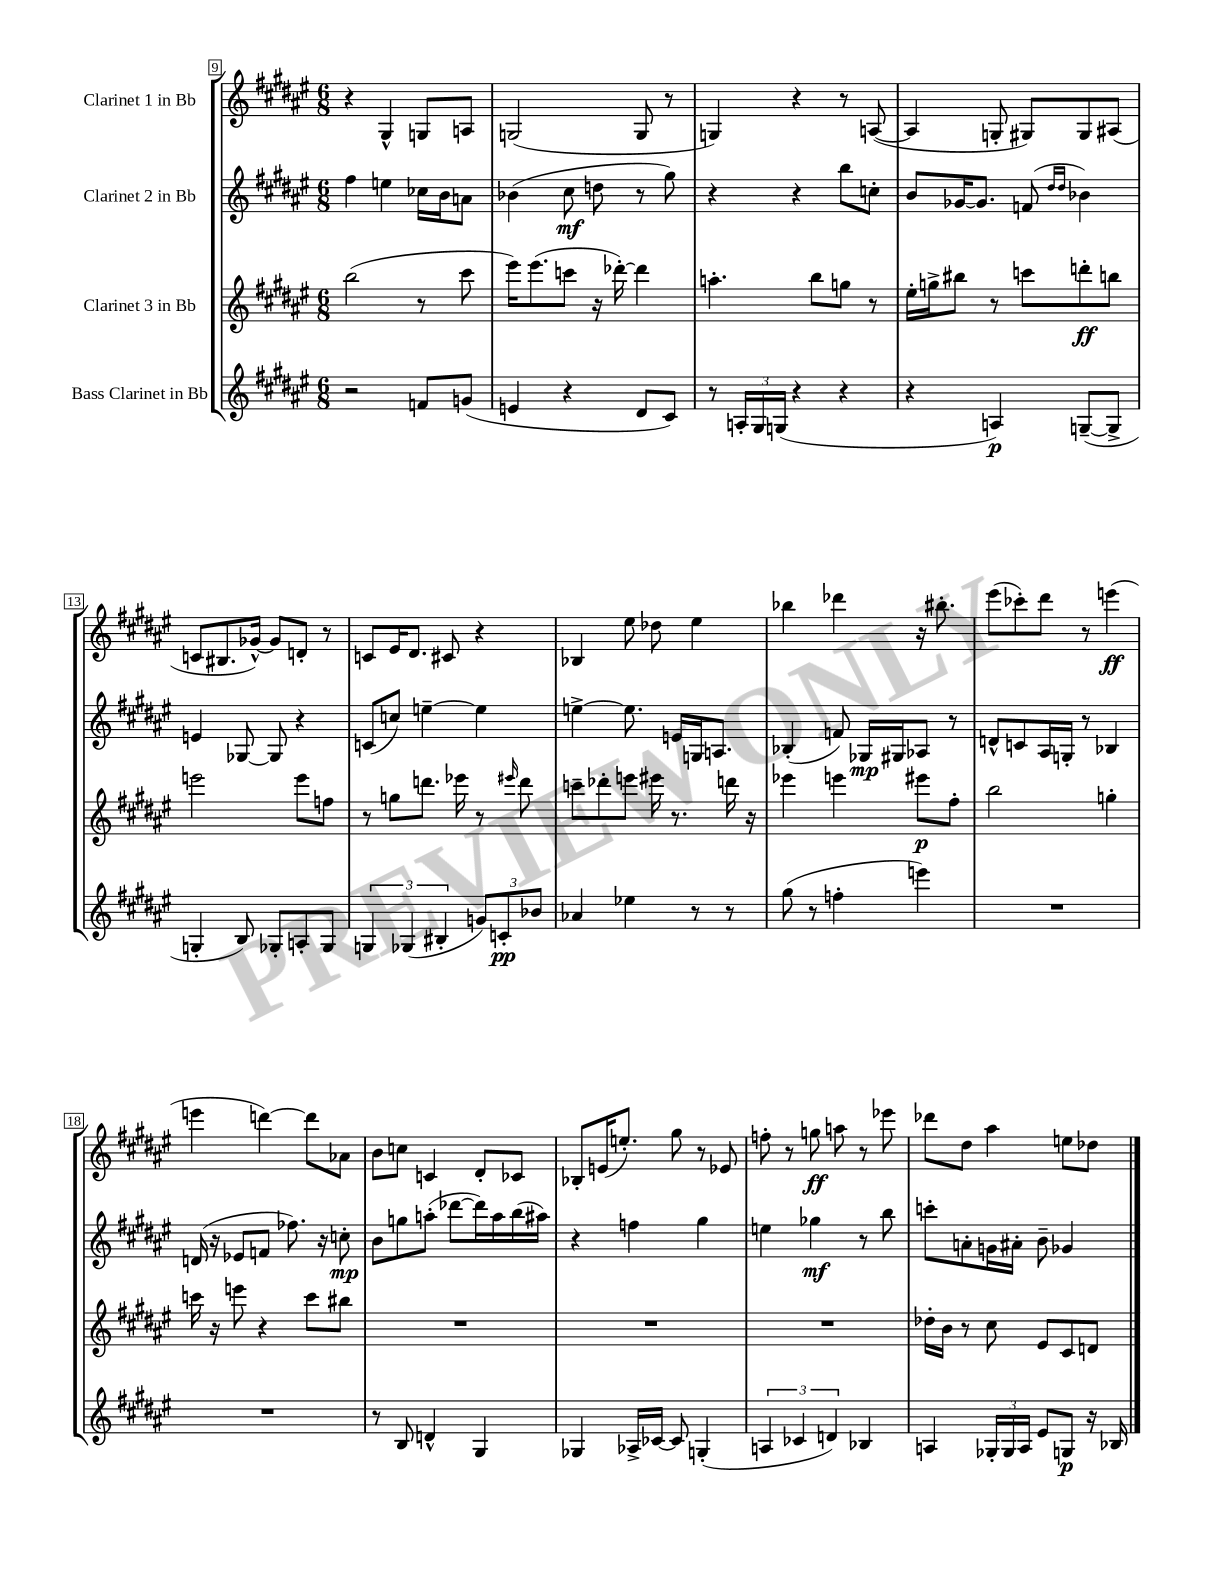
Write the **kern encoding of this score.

**kern	**kern	**kern	**kern
*staff4	*staff3	*staff2	*staff1
*clefG2	*clefG2	*clefG2	*clefG2
*k[f#c#g#d#a#e#]	*k[f#c#g#d#a#e#]	*k[f#c#g#d#a#e#]	*k[f#c#g#d#a#e#]
*M6/8	*M6/8	*M6/8	*M6/8
2r	(2bb	4ff#	4r
.	.	4ee	4G#^^
8f	8r	16cc-	8G
.	.	16b	.
(8g	8ccc#	8a	8A
=	=	=	=
4e	16eee#)	(4b-	(2G
.	(8.eee#	.	.
4r	8ccc	8cc#	.
.	16r	8dd	.
.	[16ddd-')	.	.
8d#	4ddd-]	8r	8G
8c#)	.	8gg#)	8r
=	=	=	=
8r	4.aa'	4r	4G)
24A'	.	.	.
24G#	.	.	.
(24G	.	.	.
4r	.	4r	4r
.	8bb	.	.
4r	8gg	8bb	8r
.	8r	8cc'	([8A
=	=	=	=
4r	16ee#'	8b	4A]
.	16gg^	.	.
.	8bb#	[16g-	.
.	.	8.g-]	.
4A)	8r	.	8G'
.	8ccc	(8f	8G#)
.	.	16qqdd#	.
.	.	16qqdd#	.
([8G~	8ddd'	4b-)	8G#
8G^]	8bb	.	(8A#
=	=	=	=
4G'	2eee	4e	8c
.	.	.	8.B#
8B)	.	[8G-	.
.	.	.	[16g-^^)
8G-'	.	8G-]	8g-]
8A'	8eee	4r	8d'
8G-	8ff	.	8r
=	=	=	=
6G	8r	(8c	8c
.	8gg	8cc)	16e#
(6G-	.	.	.
.	.	.	8.d#
.	8.ddd	[4ee~	.
6B#'	.	.	.
.	.	.	8c#
.	16eee-	.	.
12g)	8r	4ee]	4r
12c'	.	.	.
.	16qqeee#	.	.
.	8ddd	.	.
12b-	.	.	.
=	=	=	=
4a-	8ccc~	[4ee^	4B-
.	8ddd-'	.	.
4ee-	8eee	8.ee]	8ee#
.	16eee#	.	8dd-
.	8.r	16e	.
8r	.	16G	4ee#
.	.	8.A	.
8r	16ddd	.	.
.	16r	.	.
=	=	=	=
(8gg#	4eee-	(4B-'	4bb-
8r	.	.	.
4ff'	4eee	8f)	4ddd-
.	.	16G-	.
.	.	16G#	.
4eee)	8eee#	8A-	16r
.	.	.	8.bb#'
.	8ff#'	8r	.
=	=	=	=
2.r	2bb	8d^^	(8eee#
.	.	8c	8ccc-')
.	.	16A#	8ddd#
.	.	16G'	.
.	.	8r	8r
.	4gg'	4B-	(4eee
=	=	=	=
2.r	16ccc	(16d	4eee
.	16r	16r	.
.	8eee	8e-	.
.	4r	8f	[4ddd)
.	.	8.ff-)	.
.	8ccc	.	8ddd]
.	.	16r	.
.	8bb#	8cc'	8a-
=	=	=	=
8r	2.r	8b	8b
8B	.	8gg	8cc
4d^^	.	(8aa'	4c
.	.	[8ddd-	.
4G#	.	16ddd-])	8d#'
.	.	16aa	.
.	.	(16bb	8c-
.	.	16aa#)	.
=	=	=	=
4G-	2.r	4r	8B-'
.	.	.	(16e
.	.	.	8.ee')
16A-^	.	4ff	.
[16c-	.	.	.
8c-]	.	.	8gg#
(4G'	.	4gg#	8r
.	.	.	8e-
=	=	=	=
6A	2.r	4ee	8ff'
.	.	.	8r
6c-	.	.	.
.	.	4gg-	8gg
6d)	.	.	.
.	.	.	8aa
4B-	.	8r	8r
.	.	8bb	8eee-
=	=	=	=
4A	16dd-'	8ccc'	8ddd-
.	16b	.	.
.	8r	8a'	8dd#
24G-'	8cc#	16g	4aa#
24G-	.	.	.
.	.	16a#'	.
24A	.	.	.
8e#	8e#	8b~	.
8G	8c#	4g-	8ee
16r	8d	.	8dd-
16B-	.	.	.
==	==	==	==
*-	*-	*-	*-
